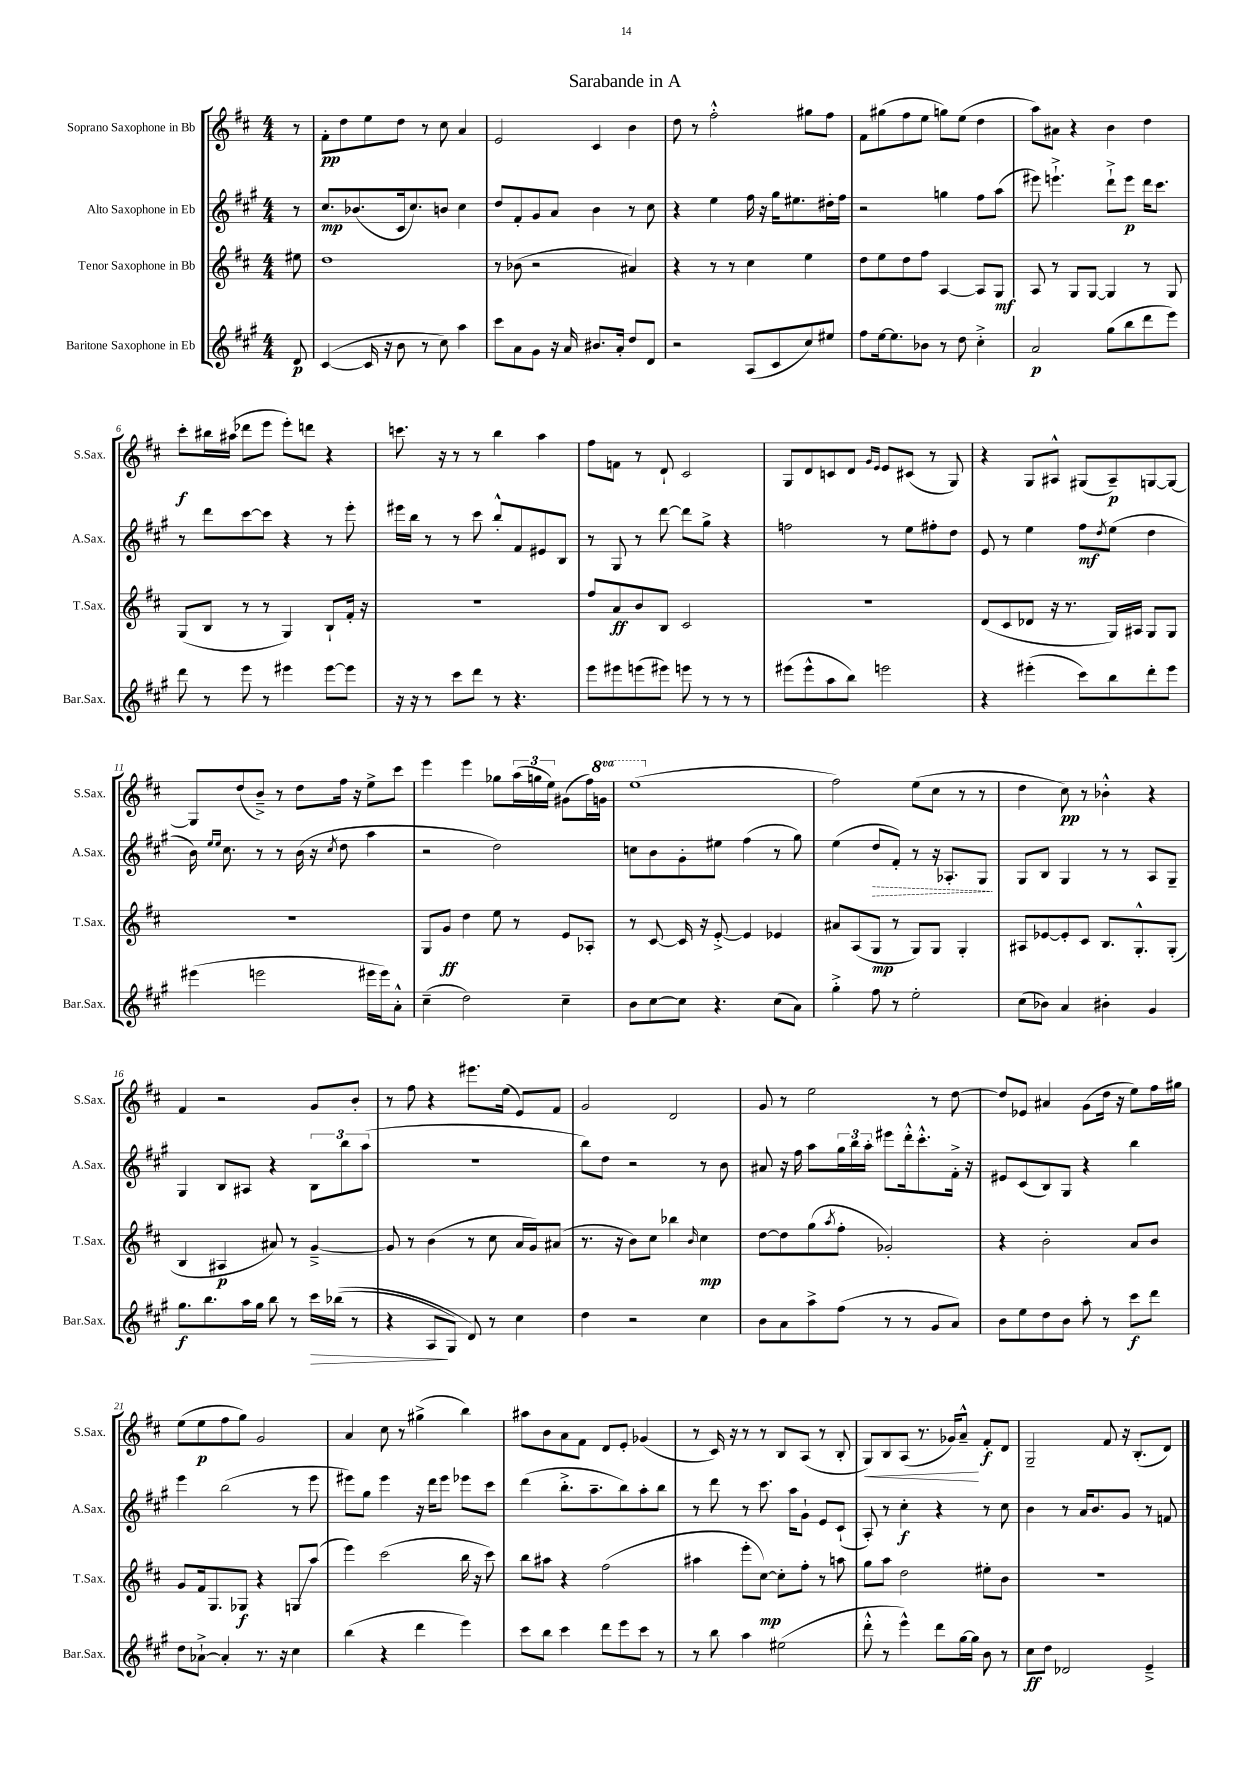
\header { title = "Sarabande in A" }
<<
\new StaffGroup <<
\new Staff = "s0" \with { instrumentName = "Soprano Saxophone in Bb" shortInstrumentName = "S.Sax." } {
    \clef treble \key d \major \numericTimeSignature \time 4/4 \set Staff.ottavationMarkups = #ottavation-simple-ordinals \partial 8
    r8 |
    fis'8-.\pp d''8 e''8 d''8 r8 cis''8 a'4 |
    e'2 cis'4 b'4 |
    d''8 r8 fis''2-.-^ gis''8 fis''8 |
    fis'8 gis''8( fis''8 e''8 g''8) e''8( d''4 |
    a''8) ais'8 r4 b'4 d''4 |
    cis'''8-.\f bis''16 ais''16( des'''8 e'''8 e'''8-.) d'''8 r4 |
    c'''8. r16 r8 r8 b''4 a''4 |
    fis''8 f'8 r8 d'8-! cis'2 |
    g8 d'8 c'8 d'8 \grace { g'16 e'16 } e'8 cis'8( r8 g8) |
    r4 g8 ais8-^ gis8( ais8--\p) g8~ g8~ |
    g8 d''8( b'8--->) r8 d''8 fis''16 r16 e''8-> cis'''8 |
    e'''4 e'''4 ges''8 \tuplet 3/2 { a''16( g''16 e''16) } gis'8( fis''16) \ottava #1 g''!16 |
    e'''1( \ottava #0 |
    fis''2) e''8( cis''8 r8 r8 |
    d''4 cis''8\pp) r8 bes'4-.-^ r4 |
    fis'4 r2 g'8 b'8-. |
    r8 fis''8 r4 eis'''8. e''16( e'8) fis'8 |
    g'2 d'2 |
    g'8 r8 e''2 r8 d''8~ |
    d''8 ees'8 ais'4 g'8( d''16 r16 e''8) fis''16 gis''16 |
    e''8( e''8\p fis''8 g''8) g'2 |
    a'4 cis''8 r8 gis''4->( b''4) |
    ais''8 b'8 a'8 fis'8 d'8 e'8-. ges'4( |
    r8 cis'16) r16 r8 r8 b8 a8( r8 b8-. |
    g8\<) b8 a8( r8. ges'16) a'8---^\! fis'8-.\f d'8 |
    g2-- fis'8 r16 b8.-.( d'8) \bar "|." |
}
\new Staff = "s1" \with { instrumentName = "Alto Saxophone in Eb" shortInstrumentName = "A.Sax." } {
    \clef treble \key a \major \numericTimeSignature \time 4/4 \partial 8
    r8 |
    cis''8.\mp bes'8.( cis'16 cis''8.) b'8 cis''4 |
    d''8 fis'8-. gis'8 a'8 b'4 r8 cis''8 |
    r4 e''4 fis''16 r16 gis''16 eis''8. dis''16-. fis''16 |
    r2 g''4 fis''8 a''8( |
    eis'''8) e'''4.-!-> d'''8-!-> e'''8\p d'''16 cis'''8. |
    r8 d'''8 cis'''8~ cis'''8 r4 r8 e'''8-. |
    eis'''16 b''16 r8 r8 cis'''8 b''8-.-^ fis'8 eis'8 b8 |
    r8 gis8 r8 d'''8~ d'''8 gis''8-> r4 |
    f''2 r8 e''8 fis''8-. d''8 |
    e'8 r8 e''4 fis''8\mf \acciaccatura { d''8 } e''8( d''4 |
    b'16) \grace { e''16 e''16 } cis''8. r8 r8 b'16( r16 \acciaccatura { cis''8 } d''8 a''4 |
    r2 d''2) |
    c''8 b'8 gis'8-. eis''8 fis''4( r8 gis''8) |
    e''4( \once \override Hairpin.style = #'dashed-line d''8\> fis'8-.) r8 r16 aes8.-. gis8\! |
    gis8 b8 gis4 r8 r8 a8 gis8-- |
    gis4 b8 ais8 r4 \tuplet 3/2 { b8 b''8 a''8( } |
    R1 |
    b''8) d''8 r2 r8 b'8 |
    ais'8 r16 fis''16 a''8 \tuplet 3/2 { gis''16 b''16 a''16-. } eis'''8 d'''16-.-^ cis'''8.-.-^ fis'16-.-> r16 |
    eis'8 cis'8( b8) gis8 r4 b''4 |
    e'''4 b''2( r8 e'''8 |
    eis'''8) gis''8 eis'''4 r16 d'''16 eis'''8 ees'''8 cis'''8 |
    d'''4( b''8.-.-> a''8.-- b''8) a''8-. b''8 |
    r8 d'''8 r8 cis'''8. a''16 gis'8-! e'8 cis'8-!( |
    a8-.) r8 cis''4-.\f r4 r8 cis''8 |
    b'4 r8 a'16 b'8. gis'8 r8 f'8 \bar "|." |
}
\new Staff = "s2" \with { instrumentName = "Tenor Saxophone in Bb" shortInstrumentName = "T.Sax." } {
    \clef treble \key d \major \numericTimeSignature \time 4/4 \partial 8
    eis''8 |
    d''1 |
    r8 bes'8( r2 ais'4) |
    r4 r8 r8 cis''4 e''4 |
    d''8 e''8 d''8 fis''8 a4~ a8 g8\mf |
    a8 r8 g8 g8~ g4 r8 g8 |
    g8( b8 r8 r8 g4) b8-! fis'16-. r16 |
    R1 |
    fis''8 a'8\ff b'8 b8 cis'2 |
    R1 |
    d'8( cis'8 des'8 r16 r8. g16) ais16 g8 g8 |
    r1 |
    g8 g'8\ff d''4 e''8 r8 e'8 aes8-. |
    r8 cis'8~ cis'16 r16 e'8~-.-> e'4 ees'4 |
    ais'8 a8( g8\mp r8 g8) g8 g4-. |
    ais8 ees'8~ ees'8-. cis'8 b8. g8.-.-^ g8-.( |
    b4 ais4\p ais'8) r8 g'4~---> |
    g'8 r8 b'4( r8 cis''8 a'16 g'16) ais'8( |
    r8. r16 b'8) cis''8 bes''4 \grace { b'16 } cis''4\mp |
    d''8~ d''8 g''8( \acciaccatura { a''8 } fis''8-. ges'2-.) |
    r4 b'2-. a'8 b'8 |
    g'8 fis'16 g8. ges8\f r4 g8\glissando a''8( |
    e'''4) cis'''2( b''16 r16 cis'''8) |
    b''8 ais''8 r4 fis''2( |
    ais''4 e'''8-. cis''8~\mp) cis''8-. fis''8-. r8 a''8 |
    g''8 a''8 d''2 eis''8-. b'8 |
    R1 \bar "|." |
}
\new Staff = "s3" \with { instrumentName = "Baritone Saxophone in Eb" shortInstrumentName = "Bar.Sax." } {
    \clef treble \key a \major \numericTimeSignature \time 4/4 \partial 8
    d'8\p |
    cis'4~( cis'16 r16 b'8 r8 cis''8) a''4 |
    cis'''8 a'8 gis'8 r16 a'16 bis'8. a'16-. d''8 d'8 |
    r2 a8( cis'8 cis''8) eis''8 |
    fis''8 e''16~ e''8. bes'8 r8 d''8 cis''4-.-> |
    a'2\p gis''8( b''8 d'''8 e'''8) |
    d'''8 r8 e'''8 r8 eis'''4 eis'''8~ eis'''8 |
    r16 r16 r8 cis'''8 d'''8 r8 r4. |
    e'''8 eis'''8 e'''8( eis'''8) e'''8 r8 r8 r8 |
    eis'''8( eis'''8-^ a''8 b''8) e'''2 |
    r4 eis'''4-.( cis'''8) b''8 d'''8-. eis'''8 |
    eis'''4( e'''2 eis'''16 eis'''16) a'8-.-^ |
    cis''4--( d''2) cis''4-- |
    b'8 cis''8~ cis''8 r4. cis''8( a'8) |
    gis''4-.-> fis''8 r8 e''2-. |
    cis''8( bes'8) a'4 bis'4-. gis'4 |
    gis''8.\f b''8. a''16 gis''16 b''8 r8 cis'''16\> bes''16(\( r8 |
    r4 a8\! gis8) d'8\) r8 cis''4 |
    d''4 r2 cis''4 |
    b'8 a'8 a''8-> fis''8( r8 r8 gis'8 a'8) |
    b'8 e''8 d''8 b'8 a''8-. r8 cis'''8\f d'''8 |
    d''8 aes'8~-!-> aes'4-. r8. r16 cis''4 |
    b''4( r4 d'''4 e'''4) |
    cis'''8 b''8 cis'''4 d'''8 e'''8 cis'''8 r8 |
    r8 b''8 a''4 eis''2( |
    d'''8-.-^ r8 e'''4-^) d'''8 gis''16~ gis''16 b'8 r8 |
    cis''8\ff d''8 des'2 e'4---> \bar "|." |
}
>>
>>
